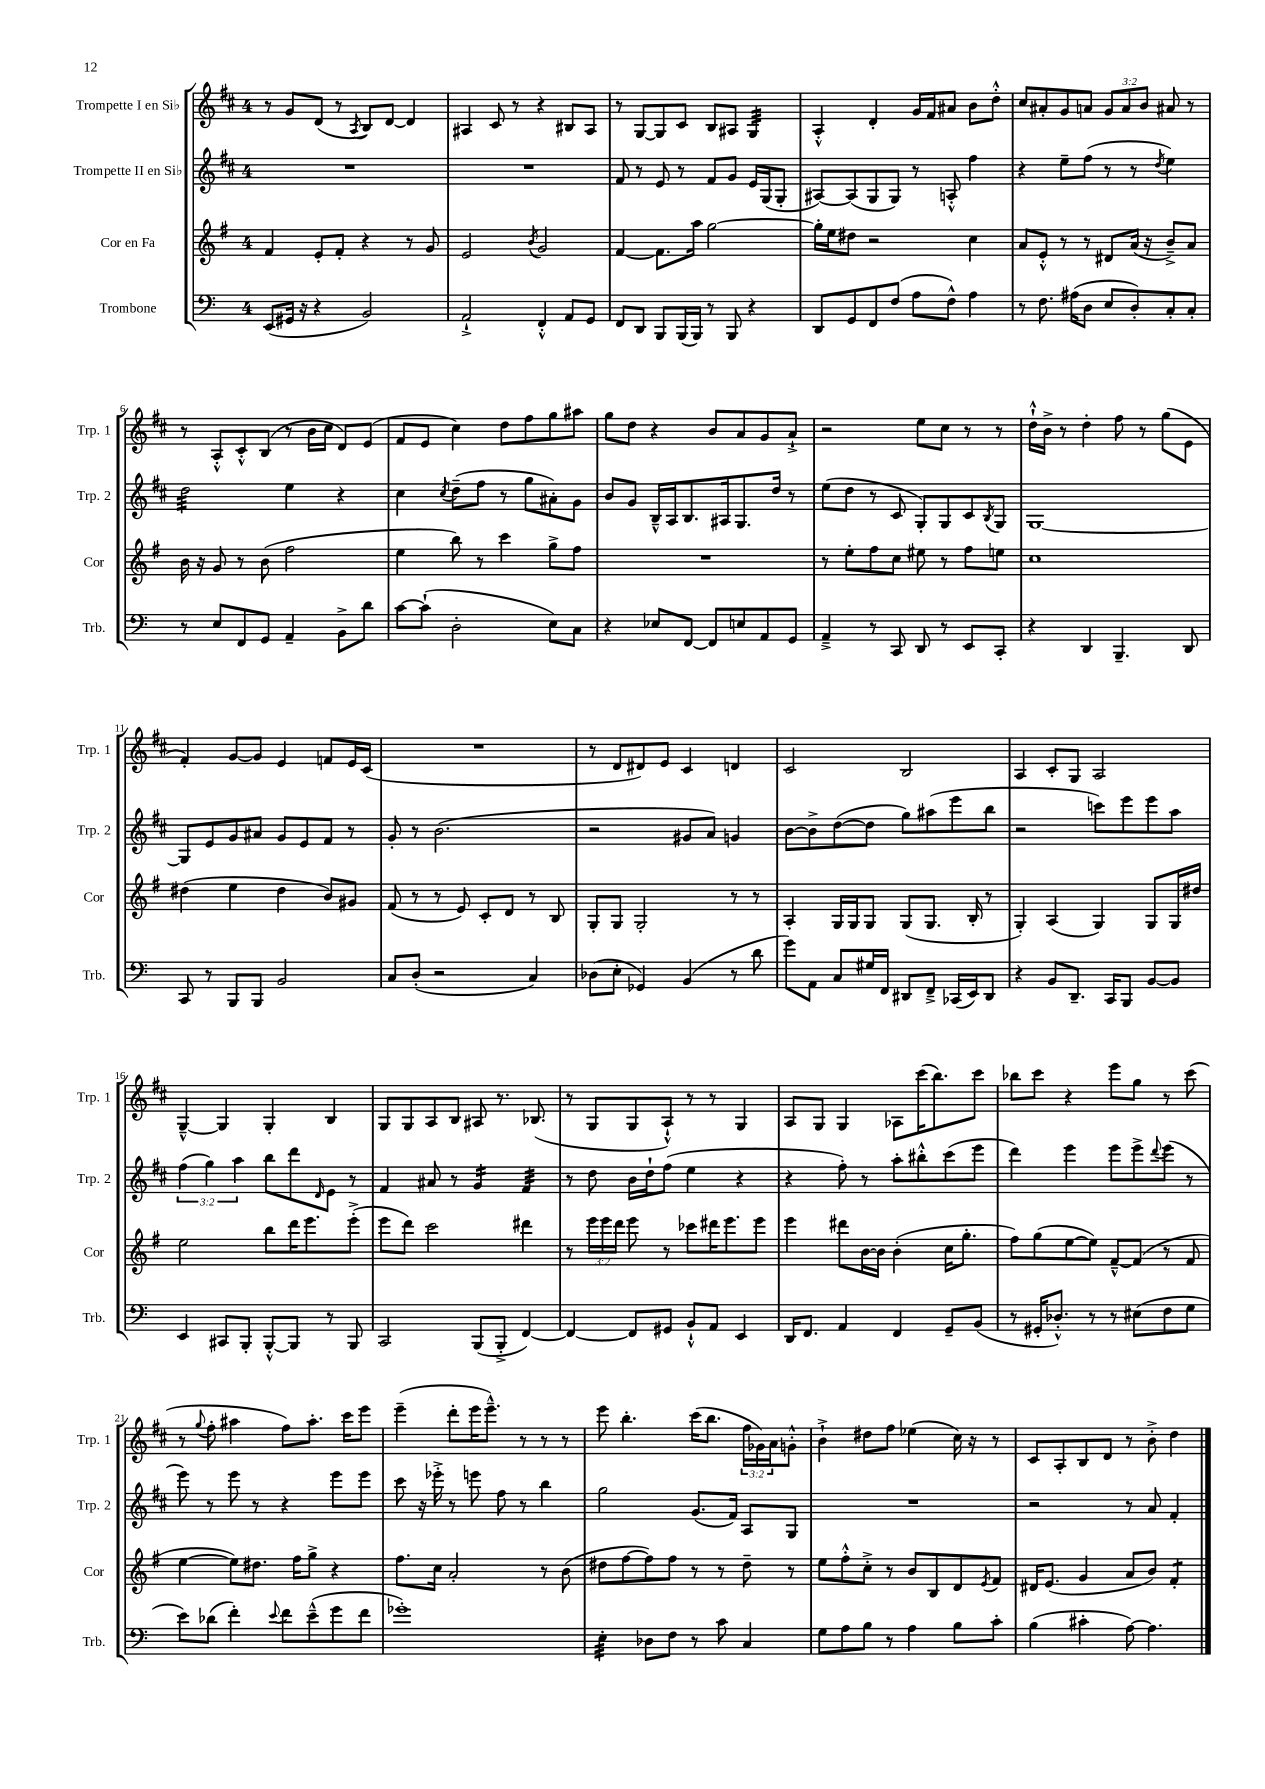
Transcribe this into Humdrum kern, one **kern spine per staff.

**kern	**kern	**kern	**kern
*staff4	*staff3	*staff2	*staff1
*clefF4	*clefG2	*clefG2	*clefG2
*k[]	*k[f#]	*k[f#c#]	*k[f#c#]
*M4/4	*M4/4	*M4/4	*M4/4
(8EE/L	4f#/	1r	8r
16GG#/Jk	.	.	8g/L
16r	.	.	.
4r	8e'/L	.	(8d/J
.	8f#'/J	.	8r
.	.	.	8qA/
2BB/)	4r	.	8B/L)
.	.	.	[8d/J
.	8r	.	4d/]
.	8g/	.	.
=	=	=	=
2AA`^/	2e/	1r	4A#/
.	.	.	8c#/
.	.	.	8r
.	8qb/	.	.
4FF'^^/	2g/	.	4r
8AA/L	.	.	8B#/L
8GG/J	.	.	8A#/J
=	=	=	=
8FF/L	[4f#/	8f#/	8r
8DD/J	.	8r	[8G/L
8BBB/L	8.f#\]L	8e/	8G/]
(16BBB/L	.	8r	8c#/J
16BBB/JJ)	16aa\Jk	.	.
8r	[2gg\	8f#/L	8B/L
8BBB/	.	8g/J	8A#/J
4r	.	16e/LL	4G/
.	.	(16G/J	.
.	.	8G'/J	.
=	=	=	=
8DD/L	16gg'\]LL	[8A#/L)	4A'^^/
.	16ee\J	.	.
8GG/	8dd#\J	(8A#/]	.
8FF/	2r	8G/	4d'/
(8F/J	.	8G/J)	.
8A\L	.	8r	16g/LL
.	.	.	16f#/J
8F^^\J)	.	8A'^^/	8a#/J
4A\	4cc\	4ff#\	8b\L
.	.	.	8dd'^^\J
=	=	=	=
8r	8a/L	4r	8cc#/L
8.F\	8e'^^/J	.	8a#'/
.	8r	8ee~\L	8g/
(16A#\LK	.	.	.
8D\J	8r	(8ff#\J	8a/J
8E/L	8d#/L	8r	12g/L
.	.	.	12a/
8D'/)	(16a/Jk	8r	.
.	.	.	12b/J
.	16r	.	.
.	.	8qdd/	.
8C'/	8b~^/L)	4ee\)	8a#/
8C'/J	8a/J	.	8r
=	=	=	=
8r	16b\	2dd\	8r
.	16r	.	.
8E/L	8g/	.	8A'^^/L
8FF/	8r	.	8c#'^^/
8GG/J	(8b\	.	(8B/J
4AA~/	2ff#\	4ee\	8r
.	.	.	16b\LL
.	.	.	16cc#\JJ
8BB^\L	.	4r	8d/L)
8d\J	.	.	(8e/J
=	=	=	=
[8c\L	4ee\	4cc#\	8f#/L
(8c`\]J	.	.	8e/J
.	.	8qcc#/	.
2D'\	8bb\)	(8dd~\L	4cc#\)
.	8r	8ff#\J	.
.	4ccc\	8r	8dd\L
.	.	8gg\L	8ff#\
8E\L)	8gg^\L	8a#'\)	8gg\
8C\J	8ff#\J	8g\J	8aa#\J
=	=	=	=
4r	1r	8b/L	8gg\L
.	.	8g/J	8dd\J
8E-/L	.	16B~^^/LL	4r
.	.	16A/J	.
[8FF/J	.	8.B/	.
8FF/]L	.	.	8b/L
.	.	16A#/k	.
8E/	.	8.G/	8a/
8AA/	.	.	8g/
.	.	16dd/Jk	.
8GG/J	.	8r	8a`^/J
=	=	=	=
4AA~^/	8r	(8ee\L	2r
.	8ee'\L	8dd\J	.
8r	8ff#\	8r	.
8CC/	8cc\J	8c#/	.
8DD/	8ee#\	8G'/L)	8ee\L
8r	8r	8G/	8cc#\J
8EE/L	8ff#\L	8c#/	8r
.	.	8qB/	.
8CC'/J	8ee\J	8G/J	8r
=	=	=	=
4r	1cc	[1G	16dd`^^\LL
.	.	.	16b^\JJ
.	.	.	8r
4DD/	.	.	4dd'\
4.BBB~/	.	.	8ff#\
.	.	.	8r
.	.	.	(8gg\L
8DD/	.	.	8e\J
=	=	=	=
8CC/	(4dd#\	8G/]L	4f#'/)
8r	.	8e/	.
8BBB/L	4ee\	8g/	[8g/L
8BBB/J	.	8a#/J	8g/]J
2BB/	4dd#\	8g/L	4e/
.	.	8e/	.
.	8b/L)	8f#/J	8f/L
.	8g#/J	8r	16e/L
.	.	.	(16c#/JJ
=	=	=	=
8C/L	(8f#/	8g'/	1r
(8D'/J	8r	8r	.
2r	8r	(2.b\	.
.	8e/)	.	.
.	8c'/L	.	.
.	8d/J	.	.
4C/)	8r	.	.
.	8B/	.	.
=	=	=	=
(8D-\L	8G'/L	2r	8r
8E'\J	8G/J	.	8d/L
4GG-/)	2G'/	.	8d#/)
.	.	.	8e/J
(4BB/	.	8g#/L	4c#/
.	.	8a/J)	.
8r	8r	4g/	4d/
8d\	8r	.	.
=	=	=	=
8g\L)	4A'/	[8b\L	2c#/
8AA\J	.	8b^\]	.
8C/L	16G/LL	([8dd\	.
.	16G/J	.	.
16G#/L	8G/J	8dd\]J	.
16FF/JJ	.	.	.
8DD#/L	(8G/L	8gg\L)	2B/
8FF~^/J	8.G/J	(8aa#\	.
(16CC-/LL	.	8eee\	.
16EE/J)	16B'/	.	.
8DD#/J	8r	8bb\J	.
=	=	=	=
4r	4G'/)	2r	4A/
8BB/L	(4A/	.	8c#'/L
8.DD~/J	.	.	8G/J
.	4G/)	8ccc\L)	2A/
16CC/LK	.	.	.
8BBB/J	.	8eee\	.
[8BB/L	8G/L	8eee\	.
8BB/]J	16G/L	8aa\J	.
.	16dd#/JJ	.	.
=	=	=	=
4EE/	2ee\	(6ff#\	[4G~^^/
.	.	6gg\)	.
8CC#/L	.	.	4G/]
.	.	6aa\	.
8BBB'/J	.	.	.
[8BBB'^^/L	8bb\L	8bb\L	4G'/
8BBB/]J	16ddd\K	8ddd\	.
.	8.eee\	.	.
.	.	16qqd/	.
8r	.	8e\J	4B/
8BBB/	(8eee'^\J	8r	.
=	=	=	=
2CC/	8eee\L	4f#/	8G/L
.	8ddd\J)	.	8G/
.	2ccc\	8a#/	8A/
.	.	8r	8B/J
(8BBB/L	.	4g/	8A#/
8BBB'^/J	.	.	8.r
[4FF/)	4ddd#\	4f#/	.
.	.	.	(8.B-/
=	=	=	=
4FF/_	8r	8r	8r
.	24eee\LL	8dd\	8G/L
.	24eee\	.	.
.	24ddd\JJ	.	.
8FF/]L	8eee\	16b\LL	8G/
.	.	16dd`\J	.
8GG#/J	8r	(8ff#\J	8A`^^/J)
8BB`^^/L	8ccc-\L	4ee\	8r
8AA/J	16ddd#\K	.	8r
.	8.eee\	.	.
4EE/	.	4r	4G/
.	8eee\J	.	.
=	=	=	=
16DD/LK	4eee\	4r	8A/L
8.FF/J	.	.	.
.	.	.	8G/J
4AA/	8ddd#\L	8ff#'\)	4G/
.	[16b\L	8r	.
.	16b\]JJ	.	.
4FF/	(4b'\	8aa'\L	8A-\L
.	.	8bb#'^^\	(16ccc#\K
.	.	.	8.bb\)
8GG~/L	16cc\LK	(8ccc#\	.
.	8.gg'\J	.	.
(8BB/J	.	8eee\J	8ccc#\J
=	=	=	=
8r	8ff#\L)	4ddd\)	8bb-\L
16GG#'/LK	(8gg\	.	8ccc#\J
8.D-'^^/J)	.	.	.
.	[8ee\	4eee\	4r
8r	8ee\]J)	.	.
8r	[8f#~^^/L	8eee\L	8eee\L
(8E#\L	(8f#/]J	8eee^\	8gg\J
.	.	8qqddd/	.
8F\	8r	(8eee\J	8r
8G\J	8f#/	8r	(8ccc#\
=	=	=	=
8e\L)	[4ee\	8eee\)	8r
.	.	.	8qqgg/
(8d-\J	.	8r	8ff#'\
4f'\)	8ee\]L)	8eee\	4aa#\
.	8.dd#\J	8r	.
8qqe/	.	.	.
8f\L	.	4r	8ff#\L)
.	16ff#\LK	.	.
(8e~^^\	8gg^\J	.	8.aa#'\J
8g\	4r	8eee\L	.
.	.	.	16ccc#\LK
8f\J	.	8eee\J	8eee\J
=	=	=	=
1g-')	8.ff#\L	8ccc#\	(4eee~\
.	.	16r	.
.	16cc\Jk	16eee-'^\	.
.	2a'/	8r	8ddd'\L
.	.	8eee\	16eee\K
.	.	.	8.eee~^^\J)
.	.	8ff#\	.
.	.	8r	8r
.	8r	4bb\	8r
.	(8b\	.	8r
=	=	=	=
4E'\	8dd#\L	2gg\	8eee\
.	[8ff#\	.	4.bb'\
8D-\L	8ff#\])	.	.
8F\J	8ff#\J	.	.
8r	8r	(8.g/L	(16ccc#\LK
.	.	.	8.bb\J
8c\	8r	.	.
.	.	16f#/Jk)	.
4C/	8dd#~\	8A/L	24ff#\LL
.	.	.	24g-\)
.	.	.	24a\J
.	8r	8G/J	8g'^^\J
=	=	=	=
8G\L	8ee\L	1r	4b`^\
8A\	8ff#'^^\	.	.
8B\J	8cc'^\J	.	8dd#\L
8r	8r	.	8ff#\J
4A\	8b/L	.	(4ee-\
.	8B/	.	.
8B\L	8d/	.	16cc#\)
.	.	.	16r
.	8qe/	.	.
8c'\J	8f#/J	.	8r
=	=	=	=
(4B\	16d#/LK	2r	8c#/L
.	(8.e/J	.	.
.	.	.	8A'/
4c#'\	4g/	.	8B/
.	.	.	8d/J
[8A\)	8a/L	8r	8r
4.A\]	8b/J)	8a/	8b'^\
.	4f#'/	4f#'/	4dd\
==	==	==	==
*-	*-	*-	*-
